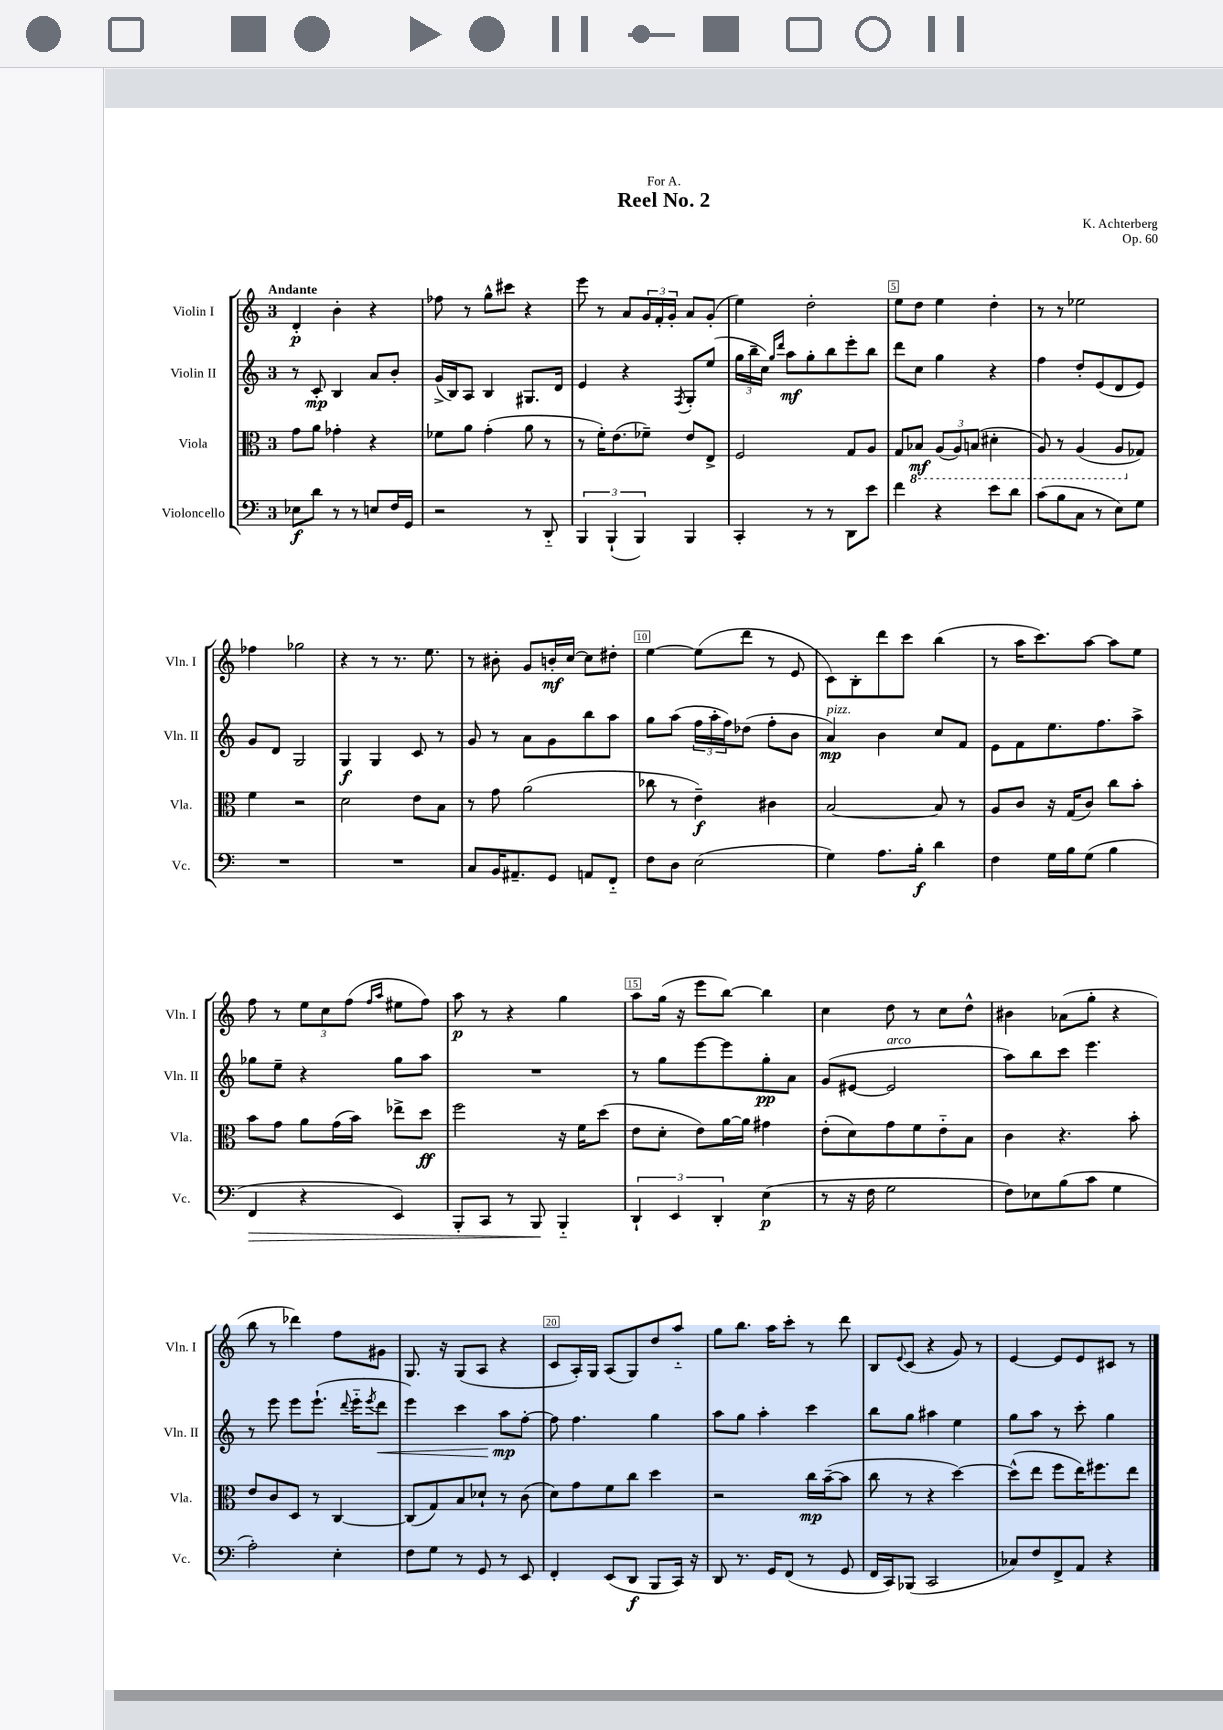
\header { title = "Reel No. 2" composer = "K. Achterberg" dedication = "For A." opus = "Op. 60" }
<<
\new StaffGroup <<
\new Staff = "s0" \with { instrumentName = "Violin I" shortInstrumentName = "Vln. I" } {
    \clef treble \key c \major \once \override Staff.TimeSignature.style = #'single-digit \time 3/4 \tempo "Andante"
    d'4-.\p b'4-. r4 |
    fes''8 r8 g''8-^ cis'''8 r4 |
    e'''8 r8 a'8 \tuplet 3/2 { g'16 f'16-. g'16-. } a'8 g'8-.( |
    e''4) d''2-. |
    e''8 d''8 e''4 d''4-. |
    r8 r8 ees''2 |
    fes''4 ges''2 |
    r4 r8 r8. e''8. |
    r8 bis'8-. g'8 b'16-.\mf c''16~ c''8 dis''8-. |
    e''4~ e''8( d'''8 r8 e'8 |
    c'8) b8-. d'''8 c'''8 b''4( |
    r8 a''16 c'''8.) a''8~ a''8 e''8 |
    f''8 r8 \tuplet 3/2 { e''8 c''8 f''8( } \grace { f''16 a''16 } eis''8 f''8) |
    a''8\p r8 r4 g''4 |
    a''8 g''16( r16 e'''8 b''8~) b''4 |
    c''4 d''8 r8 c''8 d''8-^ |
    bis'4 aes'8( g''8-. r4 |
    b''8 r8 des'''4) f''8 gis'8 |
    g8. r16 g8( a8 r4 |
    c'8 a16-.) g16 a8( g8) d''8 a''8-_ |
    g''8 b''8. a''16 c'''8-. r8 d'''8 |
    b8 \appoggiatura { e'8 } c'8( r4 g'8) r8 |
    e'4~ e'8 e'8 cis'8 r8 \bar "|." |
}
\new Staff = "s1" \with { instrumentName = "Violin II" shortInstrumentName = "Vln. II" } {
    \clef treble \key c \major \once \override Staff.TimeSignature.style = #'single-digit \time 3/4
    r8 c'8-.\mp b4 a'8 b'8-. |
    g'16->( b16) a8 b4 gis8. d'16 |
    e'4 r4 \acciaccatura { f8 } g8-. e''8( |
    \tuplet 3/2 { g''16 b''16-- c''16) } \grace { g''16 d'''16 } a''8\mf g''8-. b''8 e'''8-. b''8 |
    d'''8 c''8 g''4 r4 |
    f''4 d''8-. e'8( d'8 e'8) |
    g'8 d'8 g2 |
    g4\f g4 c'8 r8 |
    g'8 r8 a'8 g'8 b''8 a''8 |
    g''8 a''8( \tuplet 3/2 { f''16 a''16-. f''16) } des''8( f''8-. b'8 |
    a'4\mp^\markup { \italic "pizz." }) b'4 c''8 f'8 |
    e'8 f'8 e''8. f''8. a''8-> |
    ges''8 e''8-- r4 ges''8 a''8 |
    R2. |
    r8 g''8 e'''8~ e'''8 g''8-.\pp a'8 |
    g'8( eis'8~ eis'2^\markup { \italic "arco" } |
    a''8) b''8 c'''8 e'''4. |
    r8 e'''8 e'''8 e'''8.-!( \appoggiatura { d'''8 } e'''16-_ \acciaccatura { e'''8 } d'''8\< |
    e'''4) c'''4 a''8\mp\! f''8~-. |
    f''8 f''4. g''4 |
    a''8 g''8 a''4-. c'''4 |
    b''8 g''8 ais''4 e''4 |
    g''8 a''8 r8 c'''8-. g''4 \bar "|." |
}
\new Staff = "s2" \with { instrumentName = "Viola" shortInstrumentName = "Vla." } {
    \clef alto \key c \major \once \override Staff.TimeSignature.style = #'single-digit \time 3/4
    g'8 a'8 ges'4-. r4 |
    fes'8 a'8 g'4-.( a'8 r8 |
    r8 f'16-.) e'8.( fes'8--) e'8 e8-> |
    f2 g8 a8 |
    g8 \ottava #-1 bes,8\mf \tuplet 3/2 { a,8( a,8) b,8( } dis4-. |
    a,8) r8 a,4( a,8 \ottava #0 ges8) |
    f'4 r2 |
    d'2 e'8 b8 |
    r8 g'8 a'2( |
    ces''8 r8 e'4--\f) cis'4 |
    b2~ b8 r8 |
    a8 c'8 r16 g16( c'8) c''8 b'8-. |
    b'8 g'8 a'8 g'16( b'16) ees''8-> d''8\ff |
    f''2 r16 f'16 d''8( |
    e'8 d'8-. e'8) a'16~ a'16 gis'4 |
    e'8-.( d'8) g'8 f'8 e'8-_ b8 |
    c'4 r4. b'8-. |
    e'8 c'8 d8 r8 c4~ |
    c8( g8) b8 des'8-! r8 c'8( |
    d'8) g'8 f'8 c''8 d''4 |
    r2 c''16\mp b'16~--( b'8 |
    c''8 r8 r4 d''4~) |
    d''8-^( e''8 f''8 e''16) fis''8. e''8 \bar "|." |
}
\new Staff = "s3" \with { instrumentName = "Violoncello" shortInstrumentName = "Vc." } {
    \clef bass \key c \major \once \override Staff.TimeSignature.style = #'single-digit \time 3/4
    ees8\f d'8 r8 r8 e8 f16 g,16 |
    r2 r8 d,8-_ |
    \tuplet 3/2 { b,,4 b,,4-!( b,,4) } b,,4 |
    c,4-. r8 r8 d,8 e'8 |
    f'4 r4 e'8 d'8 |
    c'8( b8 c8 r8 e8) g8 |
    R2. |
    R2. |
    c8 b,16 ais,8.-- g,8 a,8 f,8-_ |
    f8 d8 e2( |
    g4) a8. b16-.\f d'4 |
    f4 g16 b16 g8( b4 |
    f,4\> r4 e,4) |
    b,,8-. c,8 r8 b,,8\! b,,4-_ |
    \tuplet 3/2 { d,4-! e,4 d,4-. } e4\p( |
    r8 r16 f16 g2 |
    f8) ees8 b8( c'8 g4 |
    a2-.) e4-. |
    f8 g8 r8 g,8 r8 e,8 |
    f,4-. e,8( d,8\f b,,8 c,16) r16 |
    d,8 r8. g,16 f,8( r8 g,8 |
    f,16 c,16) bes,,8( c,2 |
    ces8) f8 f,8-> a,8 r4 \bar "|." |
}
>>
>>
\layout { \context { \Score \override BarNumber.break-visibility = ##(#f #t #t) barNumberVisibility = #(every-nth-bar-number-visible 5) \override BarNumber.stencil = #(make-stencil-boxer 0.1 0.3 ly:text-interface::print) } }
